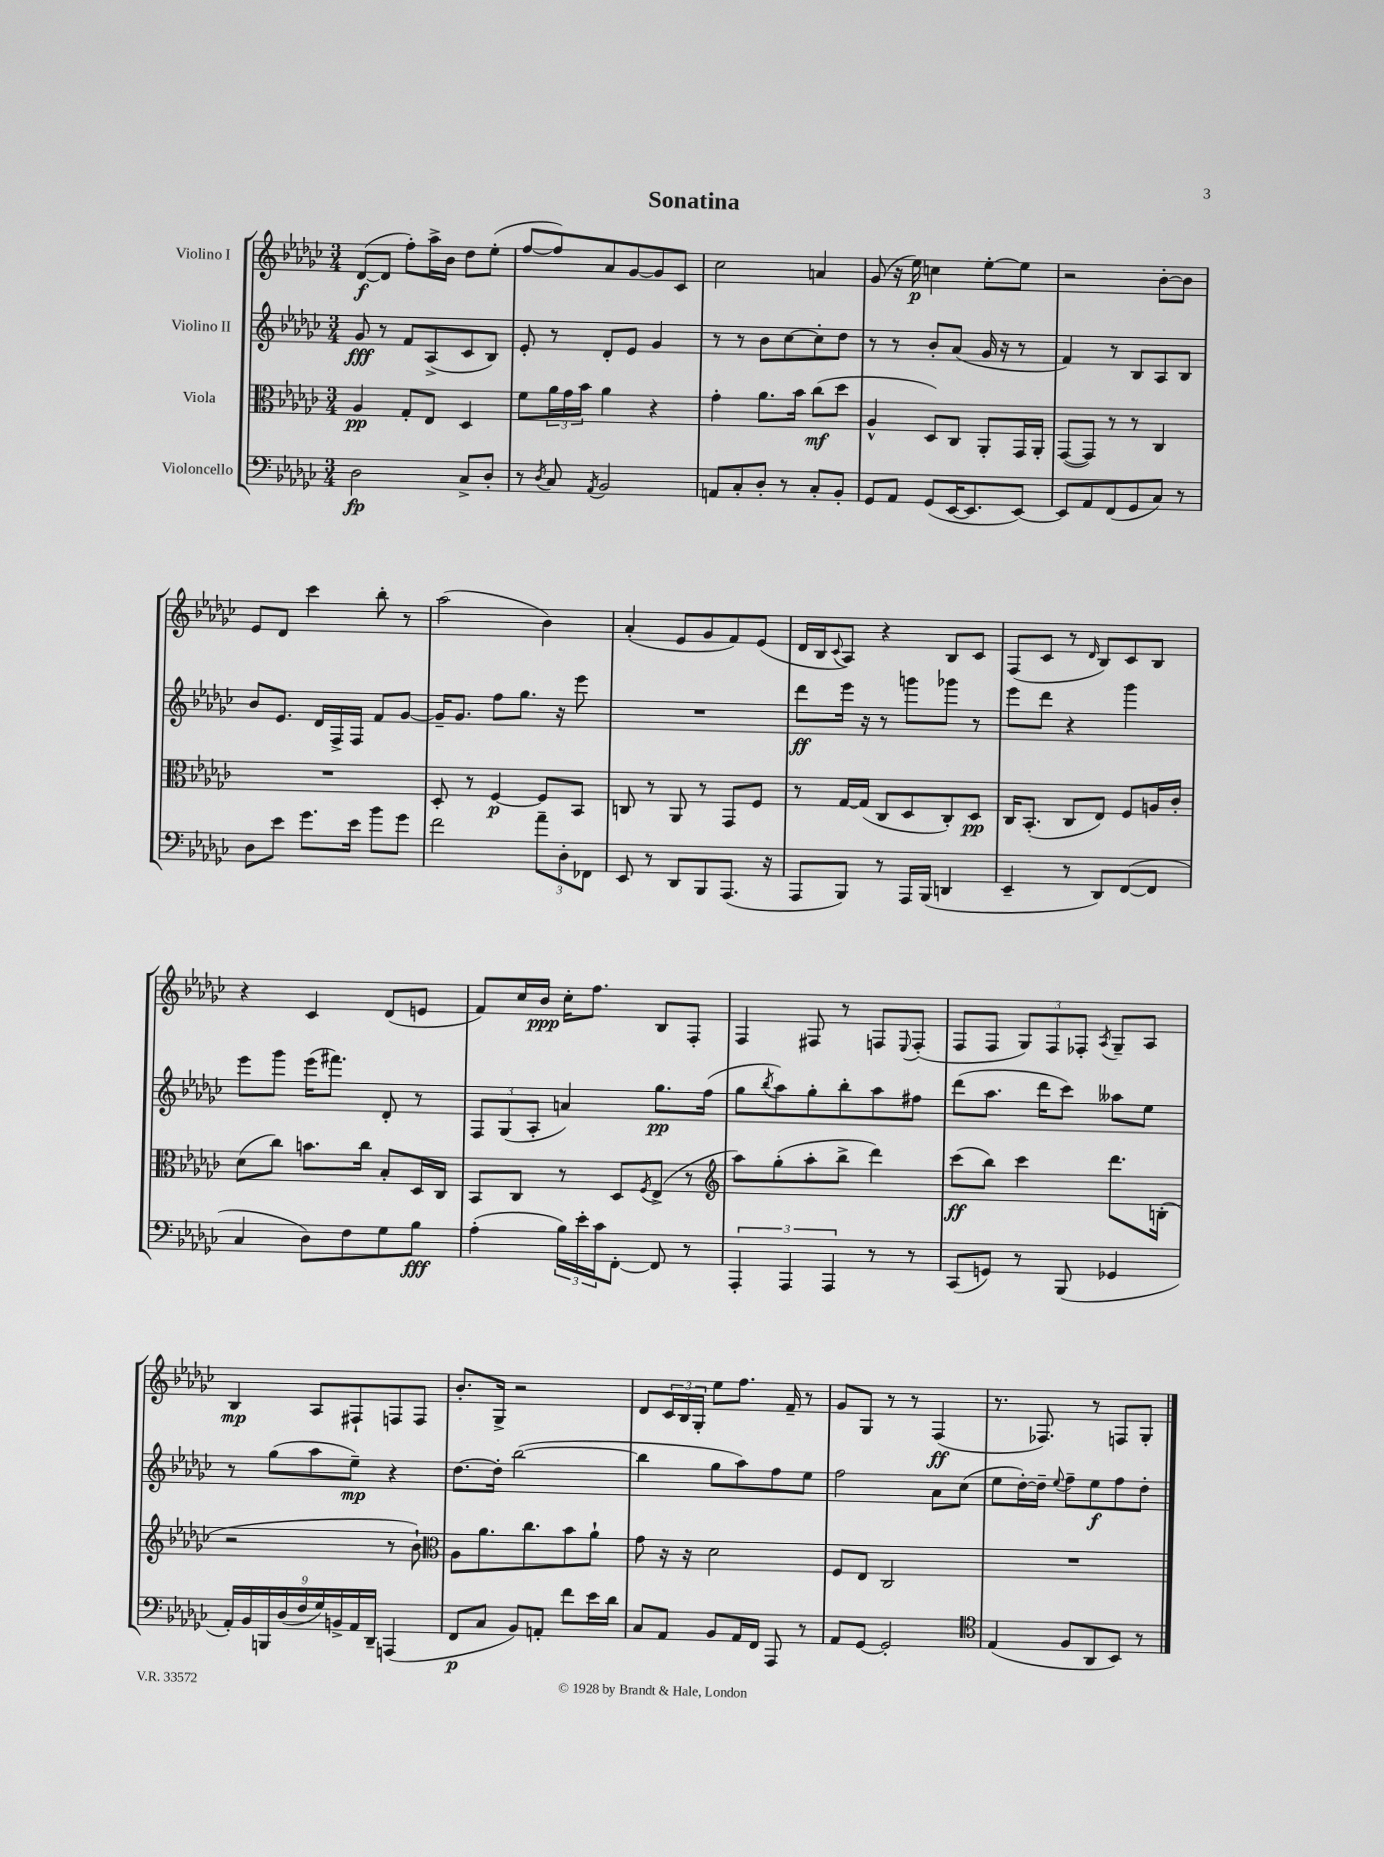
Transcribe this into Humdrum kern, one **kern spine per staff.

**kern	**kern	**kern	**kern
*staff4	*staff3	*staff2	*staff1
*clefF4	*clefC3	*clefG2	*clefG2
*k[b-e-a-d-g-c-]	*k[b-e-a-d-g-c-]	*k[b-e-a-d-g-c-]	*k[b-e-a-d-g-c-]
*M3/4	*M3/4	*M3/4	*M3/4
2D-	4A-	8g-	([8d-
.	.	8r	8d-]
.	8G-'	8f	8ff')
.	8E-	(8A-^	16aa-^
.	.	.	16b-
8C-^	4D-	8c-	8dd-
8D-'	.	8B-)	(8ee-'
=	=	=	=
8r	8f	8e-'	[8ff
8qD-	.	.	.
8C-	24a-	8r	8ff])
.	24g-	.	.
.	24b-	.	.
8qAA-	.	.	.
2BB-	4a-	8d-'	8a-
.	.	8e-	[8g-
.	4r	4g-	8g-]
.	.	.	8c-
=	=	=	=
8AA	4g-'	8r	2cc-
8C-'	.	8r	.
8D-'	8.a-	8b-	.
8r	.	[8cc-	.
.	16b-	.	.
8C-'	(8cc-	8cc-']	4a
8BB-'	8dd-	8dd-	.
=	=	=	=
8GG-	4A-^^	8r	(8g-
8AA-	.	8r	16r
.	.	.	16ee-)
(8GG-	8D-)	8b-'	4cc
[16EE-	8C-	(8a-	.
8.EE-]	.	.	.
.	8AA-'	16g-	[8ee-'
.	.	16r	.
[8EE-)	16GG-	8r	8ee-]
.	16AA-'	.	.
=	=	=	=
8EE-]	([8GG-	4f)	2r
8AA-	8GG-])	.	.
(8FF	8r	8r	.
8GG-	8r	8B-	.
8C-)	4C-	8A-	[8b-'
8r	.	8B-	8b-]
=	=	=	=
8D-	2.r	8b-	8e-
8e-	.	8.e-	8d-
8.g-	.	.	4ccc-
.	.	16d-	.
.	.	16F^	.
16e-	.	16F	.
8b-	.	8f	8bb-'
8g-	.	[8g-	8r
=	=	=	=
2f	8D-'	16g-~]	(2aa-
.	.	8.g-	.
.	8r	.	.
.	[4F	8ff	.
.	.	8.gg-	.
12a-~	8F]	.	4b-)
.	.	16r	.
12D-'	.	.	.
.	8BB-	8eee-	.
12FF-	.	.	.
=	=	=	=
8EE-	8C	2.r	(4a-'
8r	8r	.	.
8DD-	8AA-	.	8e-
8BBB-	8r	.	8g-
(8.AAA-	8GG-	.	8f)
.	8F	.	(8e-
16r	.	.	.
=	=	=	=
8AAA-	8r	8ddd-	16d-
.	.	.	16B-
.	.	.	8qqc-
8BBB-)	[16G-	16eee-	8A-)
.	(16G-]	16r	.
8r	8C-	8r	4r
16AAA-	8D-	8ggg	.
(16BBB-	.	.	.
4DD	8C-')	8ggg-	8B-
.	8D-	8r	8c-
=	=	=	=
4EE-~	16C-	8eee-	(8F
.	(8.BB-'	.	.
.	.	8ddd-	8c-
8r	8C-	4r	8r
.	.	.	16qqd-
8DD-)	8E-)	.	8B-)
([8FF	8F	4ggg-	8c-
8FF]	16A	.	8B-
.	16c-'	.	.
=	=	=	=
4C-	(8d-	8eee-	4r
.	8cc-)	8ggg-	.
8D-)	8.b	(16eee-	4c-
.	.	8.fff#)	.
8F	.	.	.
.	16cc-	.	.
8G-	8B-'	8d-'	(8d-
8B-	16D-	8r	8e
.	16C-	.	.
=	=	=	=
(4A-'	8BB-	12F	8f)
.	.	(12G-	.
.	8C-	.	16cc-
.	.	12A-'	.
.	.	.	16b-
24B-)	8r	4a)	16cc-'
24e-'	.	.	.
.	.	.	8.ff
24c-	.	.	.
[8FF'	8D-	.	.
.	8qF	.	.
8FF]	(8E-^	8.gg-	8B-
8r	8r	.	8F'
.	.	(16ff	.
=	=	=	=
*	*clefG2	*	*
6AAA-'	8aa-)	8gg-	4F
.	.	8qbb-	.
.	(8gg-'	8aa-)	.
6AAA-	.	.	.
.	8aa-'	8gg-'	8F#
6AAA-	.	.	.
.	8bb-^	8bb-'	8r
8r	4ddd-)	8aa-	8F
.	.	.	8qqE-
8r	.	8ff#	(8F'
=	=	=	=
(8CC-	(8ccc-	(8ddd-	8F
8GG)	8bb-)	8.aa-	8F
8r	4ccc-	.	12G-)
.	.	16ddd-	.
.	.	.	12F
(8BBB-	.	8ccc-)	.
.	.	.	12F-'
.	.	.	8qA-
4GG-	8.ddd-	8aa--	8G-~
.	.	8ee-	8A-
.	(16B'	.	.
=	=	=	=
18AA-')	2r	8r	4B-
18BB-	.	.	.
18BBB	.	.	.
.	.	(8gg-	.
(18D-	.	.	.
18F	.	.	.
.	.	8aa-	8A-
18G-)	.	.	.
18BB^	.	.	.
.	.	8ee-~)	8F#`
18AA-	.	.	.
18DD-~	.	.	.
(4AAA	8r	4r	8F
.	8b-`)	.	8F
=	=	=	=
*	*clefC3	*	*
8FF	8A-	[8.dd-	8.b-'
8C-	8.a-	.	.
.	.	16dd-']	16G-^
8BB-)	.	([2bb-	2r
.	8.cc-	.	.
8AA'	.	.	.
8f	8b-	.	.
16e-	8a-`	.	.
16d-	.	.	.
=	=	=	=
8C-	8g-	4bb-]	8d-
8AA-	16r	.	24c-
.	.	.	24B-
.	16r	.	.
.	.	.	24G-'
8BB-	2d-	8gg-	8ee-
16AA-	.	8aa-)	8.ff
16FF	.	.	.
8AAA-	.	8ff	.
.	.	.	16f~
8r	.	8ee-	8r
=	=	=	=
8AA-	8F	2ff	8g-
[8GG-	8E-	.	8G-
2GG-']	2C-	.	8r
.	.	.	8r
.	.	8a-	(4F
.	.	(8cc-	.
=	=	=	=
*clefC4	*	*	*
(4E-	2.r	8ee-	8.r
.	.	[16dd-')	.
.	.	16dd-~]	8.F-)
.	.	8qqee-	.
8F	.	8ff~	.
8AA-	.	8ee-	8r
8BB-)	.	8ff	8F
8r	.	8dd-'	8G-'
==	==	==	==
*-	*-	*-	*-
